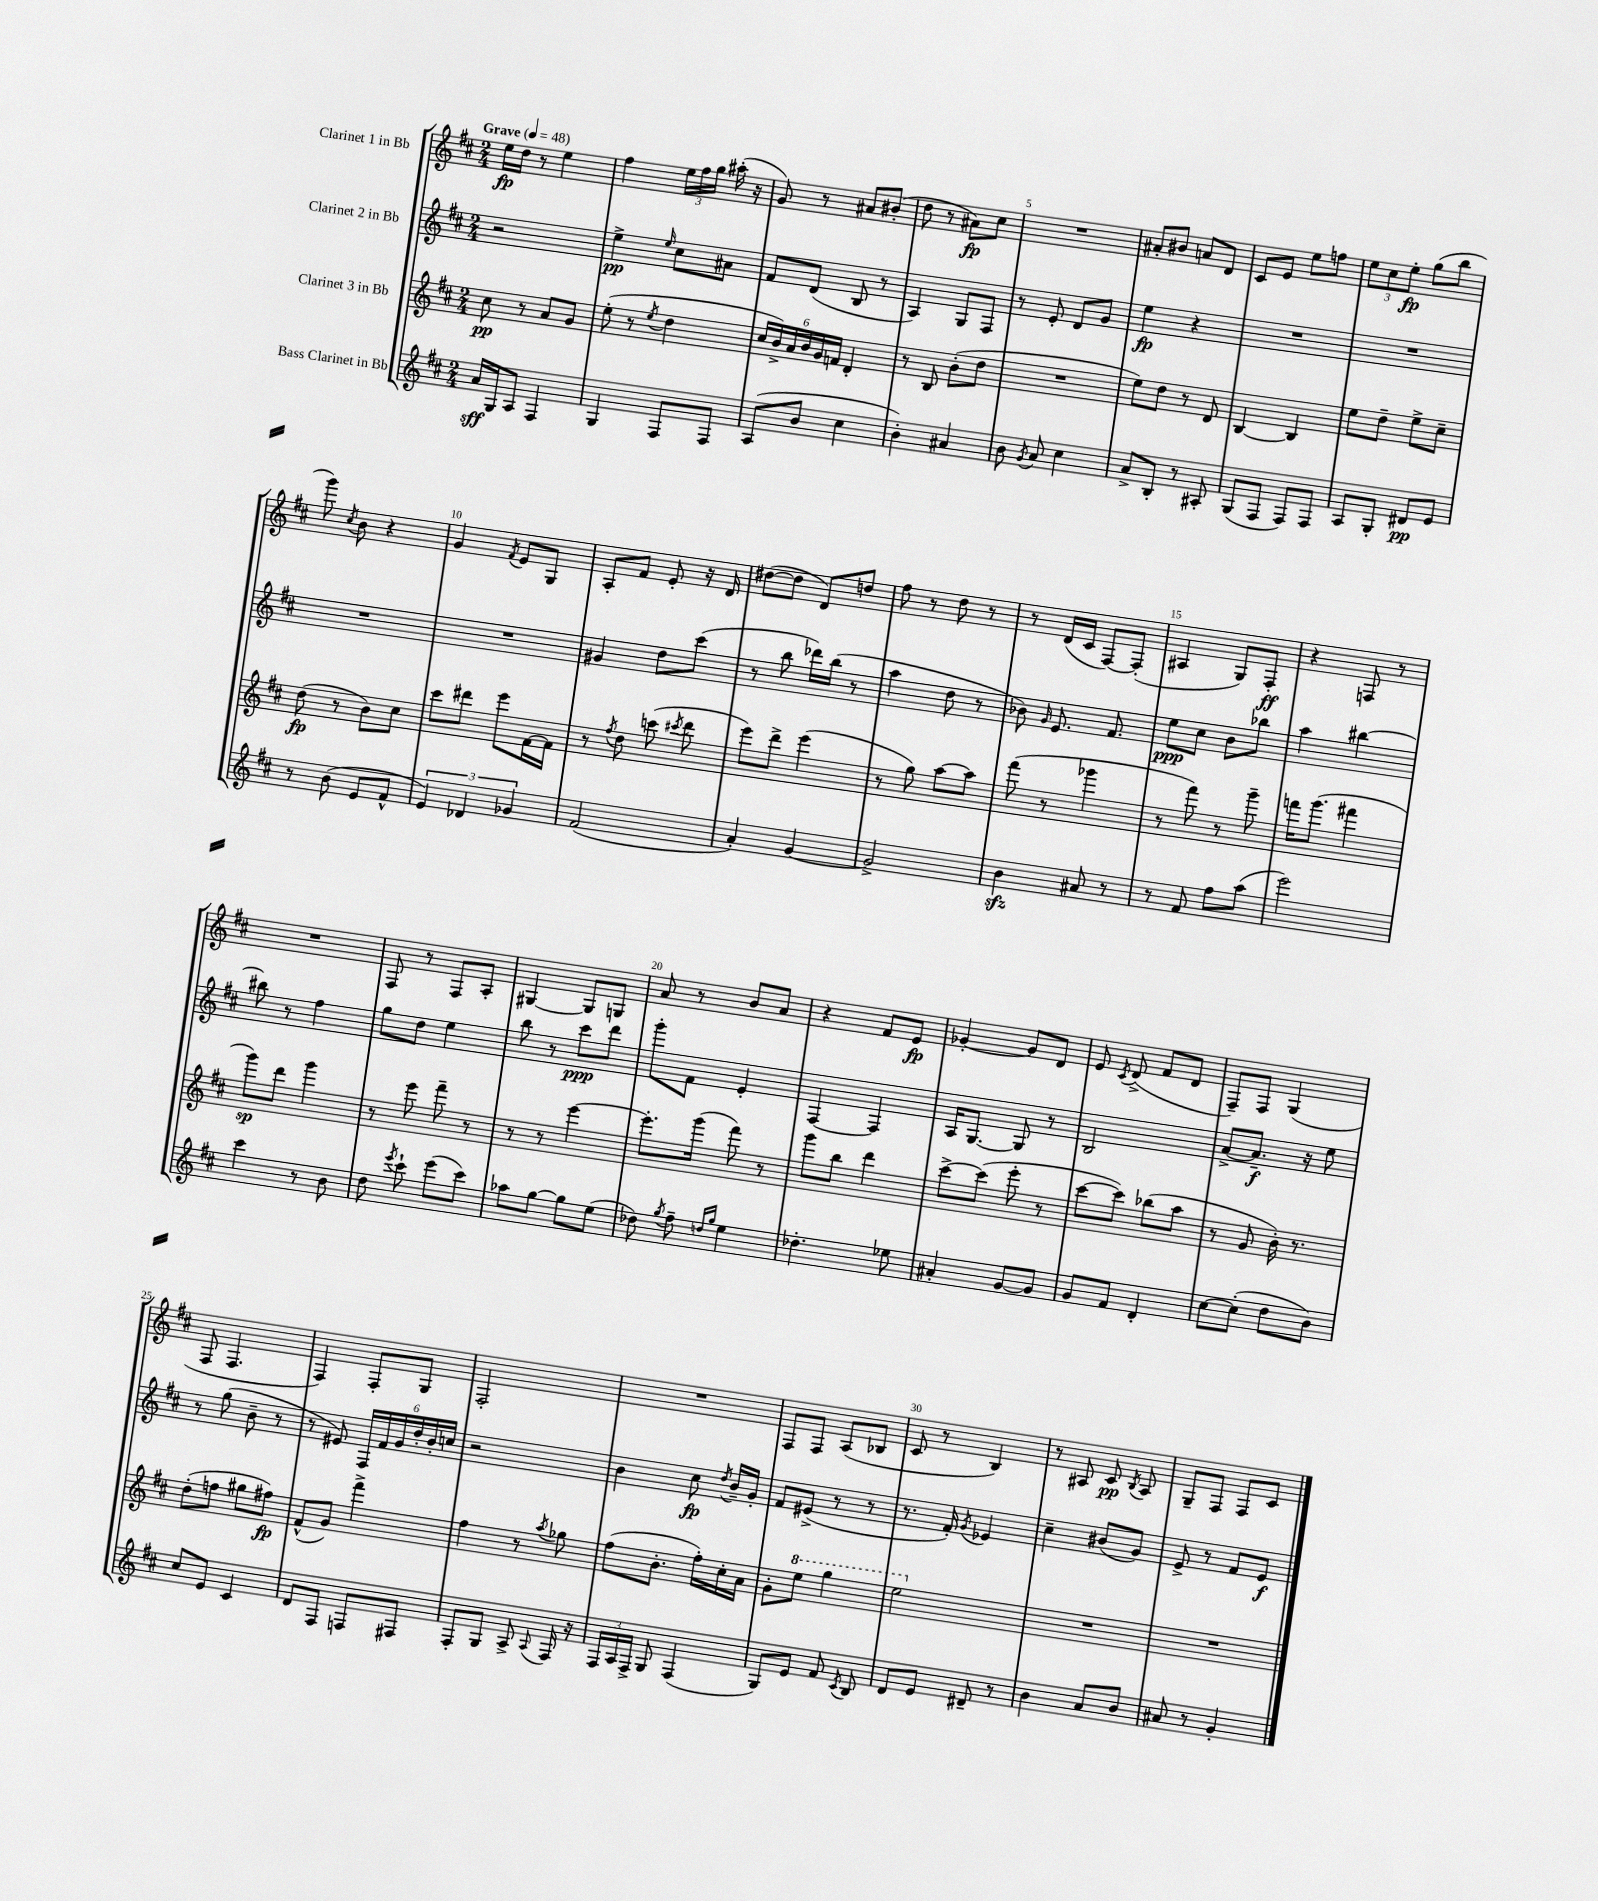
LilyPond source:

<<
\new StaffGroup <<
\new Staff = "s0" \with { instrumentName = "Clarinet 1 in Bb" } {
    \clef treble \key d \major \numericTimeSignature \time 2/4 \tempo "Grave" 4 = 48
    \autoBeamOff e''16[\fp d''16] r8 e''4 |
    fis''4 \tuplet 3/2 { e''16[ fis''16 g''16] } ais''16-.( r16 |
    g'8) r8 ais'8[ bis'8]-.( |
    d''8 r8 ais'8[\fp) cis''8] |
    R2 |
    ais'8[-. bis'8] a'8[ d'8] |
    cis'8[ e'8] e''8[ f''8] |
    \tuplet 3/2 { e''8[ cis''8 e''8]-.\fp } g''8[( b''8] |
    g'''8) \acciaccatura { cis''8 } b'8 r4 |
    g'4 \acciaccatura { fis'8 } e'8[ g8] |
    a8[-. fis'8] e'8-. r16 d'16 |
    dis''8[~( dis''8] d'8[) d''8] |
    fis''8 r8 d''8 r8 |
    r8 d'16[( cis'16] fis8[~) fis8]-.( |
    ais4 g8[) fis8]-.\ff |
    r4 f8 r8 |
    R2 |
    fis8 r8 fis8[ a8]-. |
    gis4~ gis8[ g8] |
    a'8 r8 b'8[ a'8] |
    r4 fis'8[ e'8]\fp |
    ges'4~-. ges'8[ d'8] |
    e'8 \acciaccatura { cis'8 } d'8->( fis'8[ d'8] |
    fis8[--) fis8] g4( |
    fis8 fis4. |
    fis4) fis8[-. g8] |
    fis2-. |
    R2 |
    fis8[ fis8] a8[( bes8] |
    cis'8 r8 b4) |
    r8 ais8 cis'8\pp \acciaccatura { b8 } ais8 |
    g8[-- fis8] fis8[ cis'8] \bar "|." |
}
\new Staff = "s1" \with { instrumentName = "Clarinet 2 in Bb" } {
    \clef treble \key d \major \numericTimeSignature \time 2/4
    \autoBeamOff r2 |
    e''4->\pp \grace { e''16 } cis''8[ ais'8] |
    fis'8[ d'8]( b8 r8 |
    a4) g8[ fis8] |
    r8 e'8-. d'8[ g'8] |
    e''4\fp r4 |
    R2 |
    R2 |
    R2 |
    R2 |
    gis'4 d''8[ cis'''8]( |
    r8 b''8 des'''16[) b''16]( r8 |
    a''4 d''8 r8 |
    bes'8) \grace { g'16 } e'8. fis'8. |
    e''8[\ppp cis''8] b'8[ bes''8] |
    a''4 bis''4~ |
    bis''8 r8 fis''4 |
    g''8[ d''8] e''4 |
    b''8 r8 cis'''8[\ppp d'''8] |
    g'''8[-. fis'8] e'4-. |
    fis4~ fis4 |
    a16[ g8.]~ g8 r8 |
    b2 |
    a'8[~-> a'8.]--\f r16 e''8 |
    r8 g''8( b'8-- r8 |
    r8 eis'8) \tuplet 6/4 { fis16[ fis'16 g'16 d''16-. b'16-. c''16] } |
    r2 |
    b'4 cis''8\fp \acciaccatura { d''8 } b'16[-- g'16]-. |
    fis'8[ eis'8]->( r8 r8 |
    r8. fis'16-.) \acciaccatura { g'8 } ees'4 |
    cis''4-- bis'8[( g'8]) |
    e'8-> r8 fis'8[ e'8]\f \bar "|." |
}
\new Staff = "s2" \with { instrumentName = "Clarinet 3 in Bb" } {
    \clef treble \key d \major \numericTimeSignature \time 2/4
    \autoBeamOff cis''8\pp r8 a'8[ g'8] |
    e''8-.( r8 \acciaccatura { e''8 } d''4 |
    \tuplet 6/4 { cis''16[ b'16->) a'16 b'16 g'16 f'16] } d'4-. |
    r8 b8 b'8[-.( d''8] |
    R2 |
    e''8[) d''8] r8 d'8 |
    b4~ b4 |
    e''8[ d''8]-- e''8[-> cis''8]-- |
    d''8\fp( r8 b'8[) cis''8] |
    cis'''8[ dis'''8] e'''8[ fis'16~ fis'16] |
    r8 \acciaccatura { fis''8 } d''8 c'''8( \acciaccatura { cis'''8 } d'''8 |
    e'''8[) d'''8]-> e'''4( |
    r8 g''8) a''8[~ a''8] |
    fis'''8( r8 ges'''4 |
    r8 fis'''8) r8 g'''8-- |
    f'''16[ g'''8.]( fis'''4 |
    g'''8[\sp) d'''8] g'''4 |
    r8 e'''8 fis'''8-- r8 |
    r8 r8 e'''4~ |
    e'''8.[-. g'''16]( fis'''8) r8 |
    g'''8[ b''8] d'''4 |
    cis'''8[~-> cis'''8]( e'''8-. r8 |
    cis'''8[~ cis'''8]) bes''8[( a''8] |
    r8 g'8 b'16-.) r8. |
    d''8[-.( f''8] gis''8[ fis''8]\fp) |
    fis'8[-^( g'8]) fis'''4-> |
    fis''4 r8 \acciaccatura { a''8 } ges''8 |
    fis''8[( b'8.]-. fis''16[-.) cis''16-. a'16] |
    g'8[-. \ottava #1 e'''8] g'''4 |
    e'''2 \ottava #0 |
    R2 |
    R2 \bar "|." |
}
\new Staff = "s3" \with { instrumentName = "Bass Clarinet in Bb" } {
    \clef treble \key d \major \numericTimeSignature \time 2/4
    \autoBeamOff a'16[\sff g16 a8] fis4 |
    g4 fis8[ fis8] |
    a8[( b'8] cis''4 |
    b'4-.) ais'4 |
    b'8 \acciaccatura { g'8 } a'8 cis''4 |
    a'8[-> b8]-. r8 ais8-. |
    g8[( fis8] fis8[) fis8] |
    a8[ g8]-. dis'8[\pp e'8] |
    r8 b'8( e'8[ fis'8]-^ |
    \tuplet 3/2 { e'4) des'4 ges'4 } |
    fis'2( |
    a'4-.) g'4~ |
    g'2-> |
    b'4\sfz ais'8 r8 |
    r8 fis'8 fis''8[ a''8]( |
    e'''2) |
    cis'''4 r8 b'8 |
    d''8 \acciaccatura { e'''8 } cis'''8-! e'''8[( cis'''8]) |
    aes''8[ g''8]~ g''8[ e''8]( |
    des''8) \acciaccatura { g''8 } fis''8-- \grace { d''16[ g''16] } e''4 |
    des''4.-. ees''8 |
    ais'4-. g'8[~ g'8] |
    g'8[ fis'8] d'4-. |
    cis''8[~ cis''8]-.( d''8[ b'8]) |
    cis''8[ e'8] cis'4 |
    d'8[ fis8] f8[ fis8] |
    fis8[-. g8] a8-> \appoggiatura { a8 } fis16 r16 |
    \tuplet 3/2 { fis16[ a16 fis16]-> } g8 fis4( |
    g8[) e'8] fis'8 \acciaccatura { cis'8 } b8 |
    d'8[ e'8] dis'8-- r8 |
    b'4 a'8[ b'8] |
    ais'8 r8 g'4-. \bar "|." |
}
>>
>>
\layout { \context { \Score \override BarNumber.break-visibility = ##(#f #t #t) barNumberVisibility = #(every-nth-bar-number-visible 5) } }
